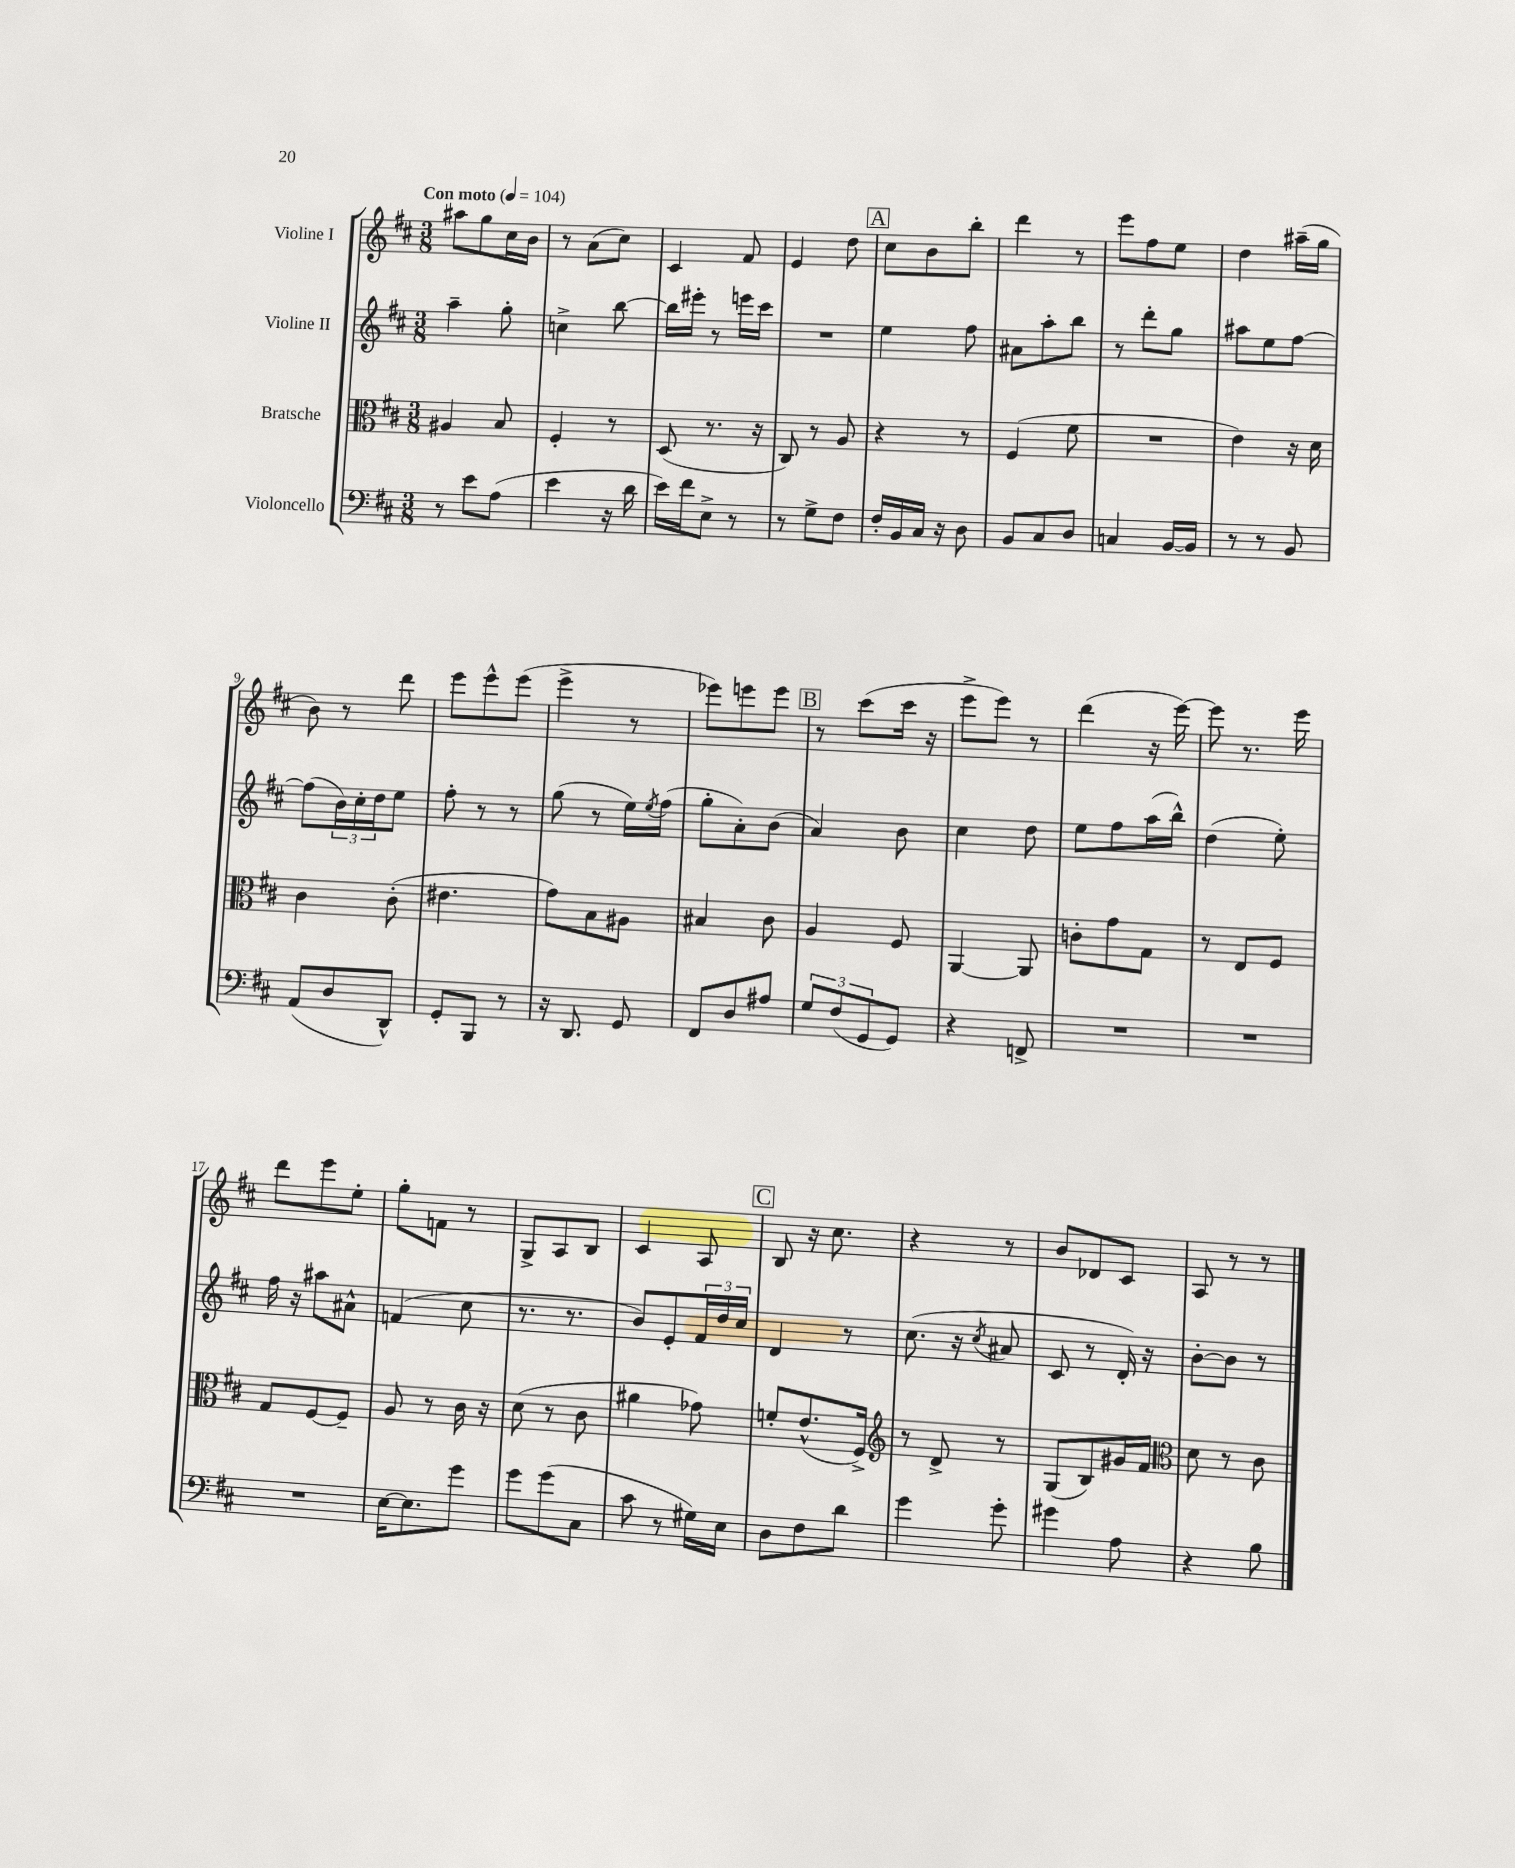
<<
\new StaffGroup <<
\new Staff = "s0" \with { instrumentName = "Violine I" } {
    \clef treble \key d \major \numericTimeSignature \time 3/8 \tempo "Con moto" 4 = 104
    ais''8 g''8 cis''16 b'16 |
    r8 a'8( cis''8) |
    cis'4 fis'8 |
    e'4 d''8 |
    \mark \markup { \box "A" } cis''8 b'8 b''8-. |
    d'''4 r8 |
    e'''8 fis''8 e''8 |
    d''4 ais''16--( g''16 |
    b'8) r8 d'''8 |
    e'''8 e'''8-^ e'''8( |
    e'''4-> r8 |
    ees'''8) e'''8 e'''8 |
    \mark \markup { \box "B" } r8 cis'''8( cis'''16 r16 |
    e'''8-> e'''8) r8 |
    d'''4( r16 e'''16~) |
    e'''8 r8. e'''16 |
    d'''8 e'''8 e''8-. |
    g''8-. f'8 r8 |
    g8-> a8 b8 |
    cis'4 a8 |
    \mark \markup { \box "C" } b8 r16 cis''8. |
    r4 r8 |
    b'8 des'8 cis'8 |
    a8 r8 r8 \bar "|." |
}
\new Staff = "s1" \with { instrumentName = "Violine II" } {
    \clef treble \key d \major \numericTimeSignature \time 3/8
    a''4-- g''8-. |
    c''4-> b''8~ |
    b''16 eis'''16-. r8 e'''16 cis'''16 |
    R4. |
    \mark \markup { \box "A" } e''4 fis''8 |
    ais'8 a''8-. b''8 |
    r8 d'''8-. g''8 |
    ais''8 e''8 fis''8~ |
    fis''8( \tuplet 3/2 { b'16) cis''16-. d''16 } e''8 |
    fis''8-. r8 r8 |
    g''8( r8 e''16) \acciaccatura { e''8 } fis''16( |
    g''8-. a'8-.) b'8( |
    \mark \markup { \box "B" } a'4) b'8 |
    cis''4 d''8 |
    e''8 fis''8 a''16( b''16-^) |
    d''4( e''8-.) |
    fis''16 r16 ais''8 ais'8-^ |
    f'4( cis''8 |
    r8. r8. |
    b'8) e'8-. \tuplet 3/2 { fis'16 d''16 cis''16 } |
    \mark \markup { \box "C" } d'4 r8 |
    cis''8.( r16 \acciaccatura { cis''8 } ais'8 |
    cis'8 r8 d'16-.) r16 |
    b'8~-. b'8 r8 \bar "|." |
}
\new Staff = "s2" \with { instrumentName = "Bratsche" } {
    \clef alto \key d \major \numericTimeSignature \time 3/8
    ais4 b8 |
    fis4-. r8 |
    d8( r8. r16 |
    cis8) r8 a8 |
    \mark \markup { \box "A" } r4 r8 |
    fis4( fis'8 |
    R4. |
    e'4) r16 d'16 |
    cis'4 cis'8-.( |
    eis'4. |
    g'8) b8 ais8 |
    bis4 cis'8 |
    \mark \markup { \box "B" } a4 fis8 |
    a,4~ a,8 |
    c'8-. g'8 g8 |
    r8 e8 fis8 |
    g8 fis8~ fis8-- |
    a8 r8 cis'16 r16 |
    d'8( r8 cis'8 |
    ais'4 ges'8) |
    \mark \markup { \box "C" } f'8-. e'8.-^( fis16->) |
    \clef treble r8 d'8-> r8 |
    g8( b8) gis'16 fis'16 |
    \clef alto d'8 r8 cis'8 \bar "|." |
}
\new Staff = "s3" \with { instrumentName = "Violoncello" } {
    \clef bass \key d \major \numericTimeSignature \time 3/8
    r8 e'8 a8( |
    e'4 r16 d'16 |
    e'16) fis'16 e8-> r8 |
    r8 g8-> fis8 |
    \mark \markup { \box "A" } fis16-. b,16 cis16 r16 d8 |
    b,8 cis8 d8 |
    c4 b,16~ b,16 |
    r8 r8 b,8 |
    a,8( d8 d,8-^) |
    g,8-. b,,8 r8 |
    r16 d,8. g,8 |
    fis,8 d8 ais8 |
    \mark \markup { \box "B" } \tuplet 3/2 { g8 fis8( g,8 } g,8) |
    r4 f,8-> |
    R4. |
    R4. |
    R4. |
    e16~ e8. g'8 |
    g'8 g'8( cis8 |
    cis'8 r8 gis16) e16 |
    \mark \markup { \box "C" } d8 fis8 d'8 |
    g'4 g'8-. |
    gis'4 a8 |
    r4 b8 \bar "|." |
}
>>
>>
